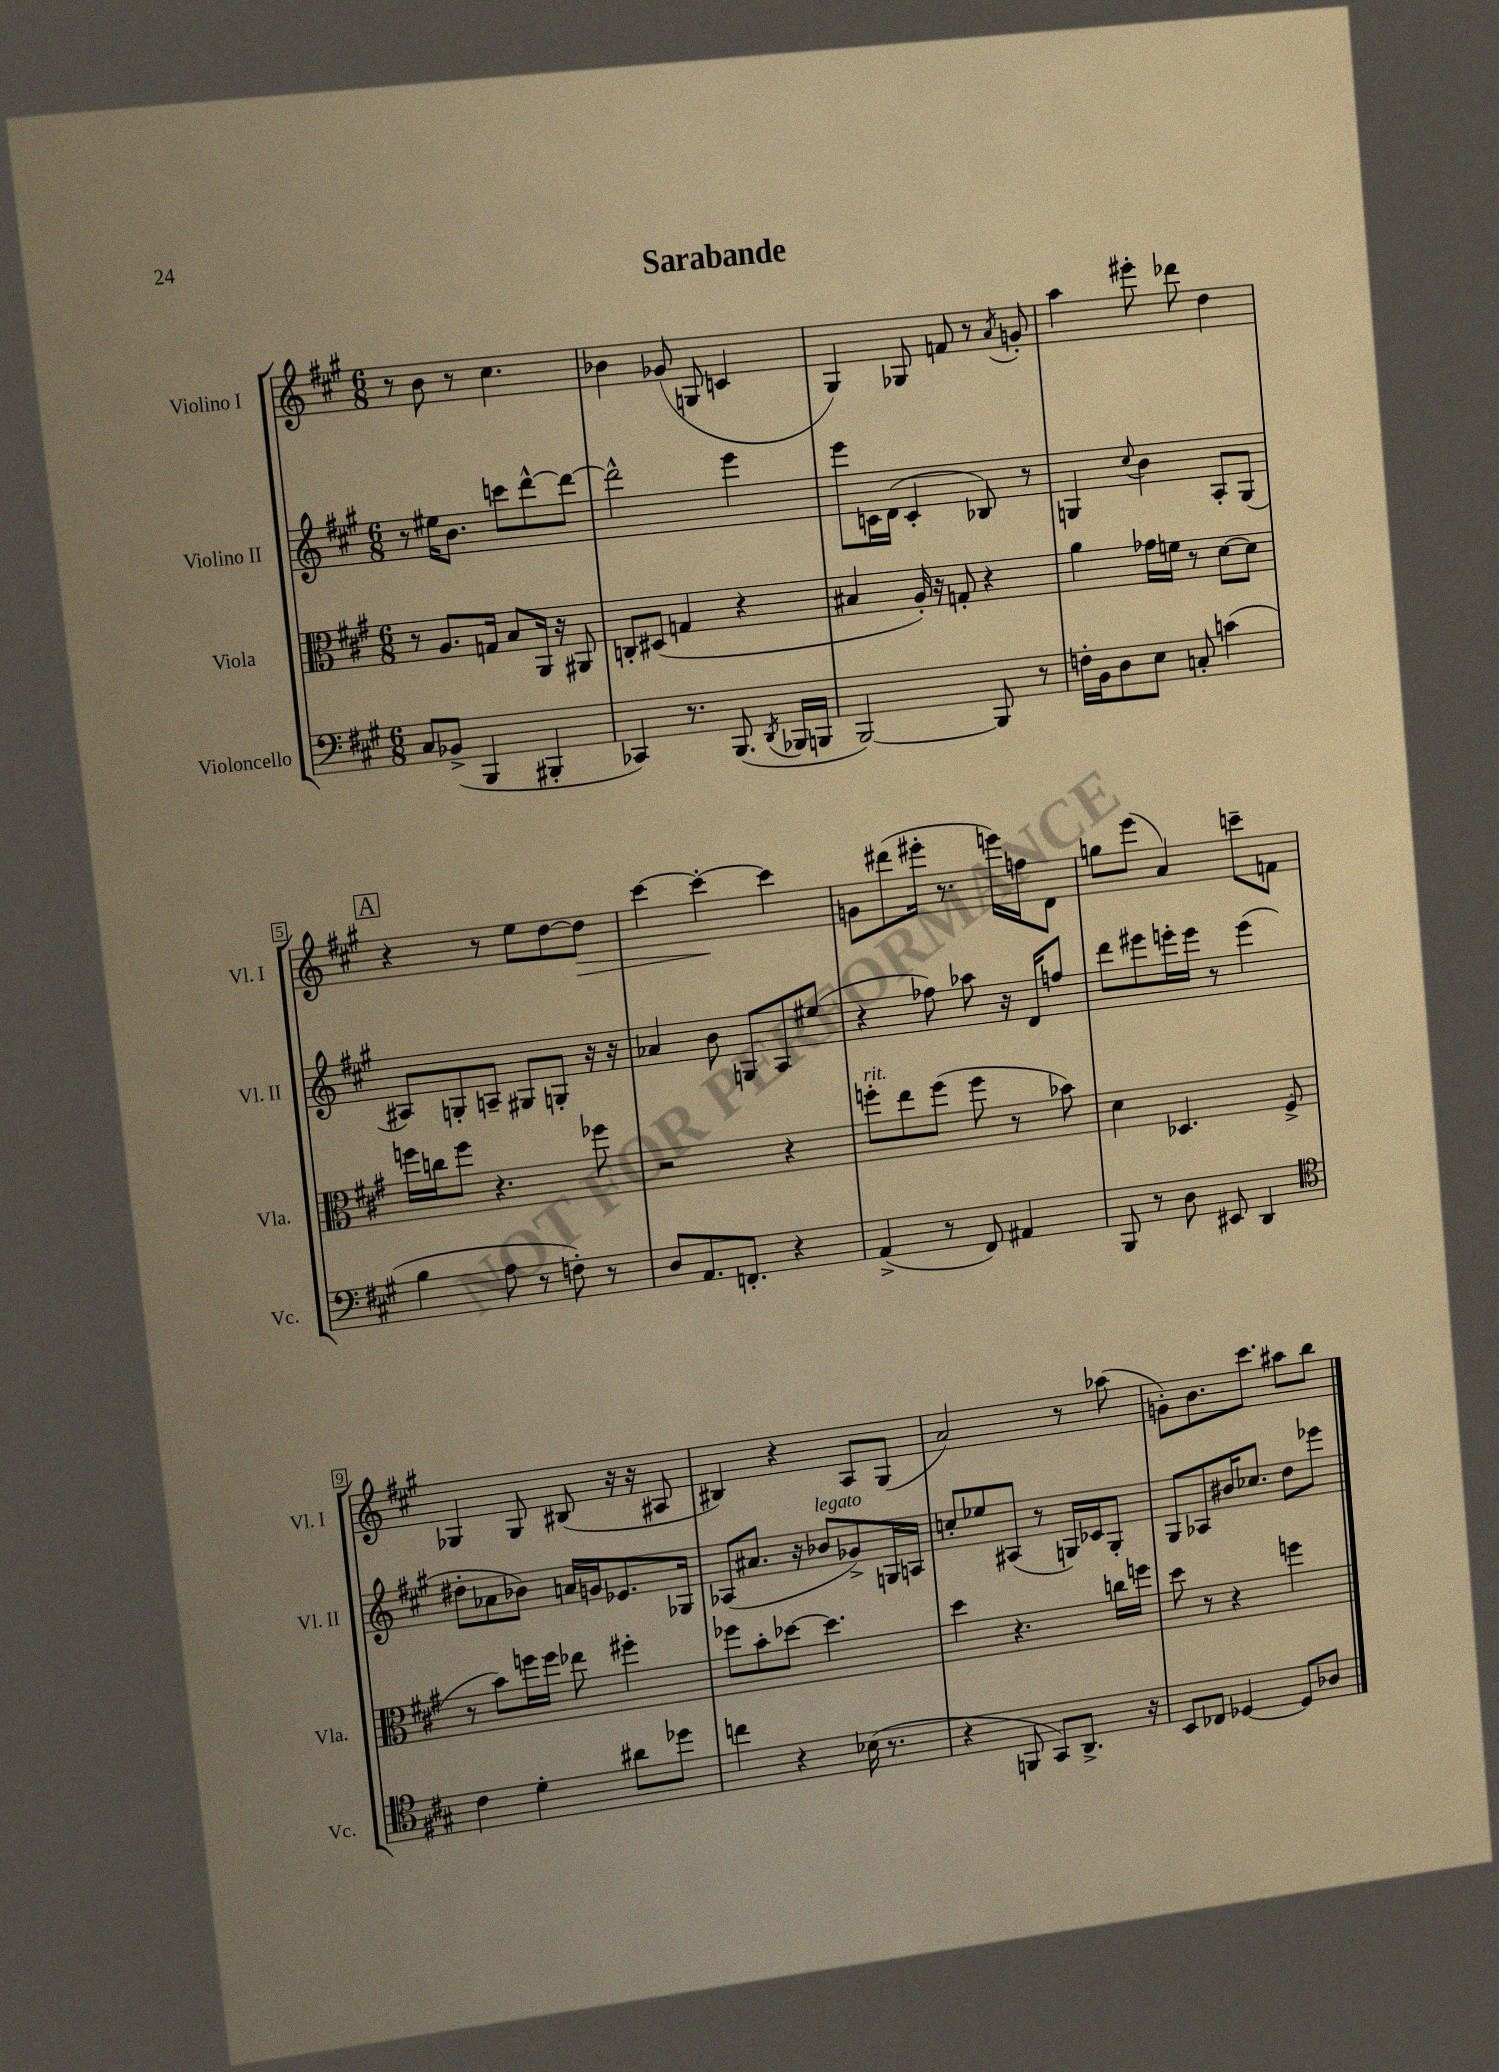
\header { title = "Sarabande" }
<<
\new StaffGroup <<
\new Staff = "s0" \with { instrumentName = "Violino I" shortInstrumentName = "Vl. I" } {
    \clef treble \key a \major \numericTimeSignature \time 6/8
    \autoBeamOff r8 b'8 r8 cis''4. |
    bes'4 ges'8( g8 c'4 |
    gis4) ges8 f'8 r8 \acciaccatura { a'8 } g'8-. |
    a''4 eis'''8-. des'''8 d''4 |
    \mark \markup { \box "A" } r4 r8 e''8[ d''8~ d''8]\> |
    cis'''4~ cis'''4~-.\! cis'''4 |
    g'8[ dis'''8( eis'''16]-. r8. e'''16[) f''16 d'8] |
    g''8[ e'''8]( a'4) c'''8[-- f'8] |
    ges4 ges8 bis8( r16 r16 ais8 |
    bis4) r4 a8[ gis8]( |
    a'2) r8 aes''8( |
    g'8[-.) b'8. cis'''8.] ais''8[ b''8] \bar "|." |
}
\new Staff = "s1" \with { instrumentName = "Violino II" shortInstrumentName = "Vl. II" } {
    \clef treble \key a \major \numericTimeSignature \time 6/8
    \autoBeamOff r8 eis''16[ b'8.] c'''8[ d'''8~-^ d'''8]~ |
    d'''2-^ e'''4 |
    e'''8[ c'16 d'16]( c'4-. bes8) r8 |
    g4 \appoggiatura { cis''8 } b'4 a8[-. g8]( |
    \mark \markup { \box "A" } ais8[) g8-. a8]-- gis8[ g8]-. r16 r16 |
    aes'4 b'8 g8[ a8 eis''8]( |
    r4 fes''8) aes''8 r16 d'16[ f''8] |
    d'''8[ eis'''8 e'''16-. e'''16] r8 e'''4( |
    dis''8[-. aes'8 bes'8]) a'16[ g'16 ees'8. ges16] |
    aes8[( ais'8.] r16 bes'8[^\markup { \italic "legato" } ges'8->) g16 a16] |
    c''8[-. ees''8 ais8]( r8 g16[) ces'16 g8]-. |
    gis8[ aes8 bis'16 ces''8.] d''8[ ees'''8] \bar "|." |
}
\new Staff = "s2" \with { instrumentName = "Viola" shortInstrumentName = "Vla." } {
    \clef alto \key a \major \numericTimeSignature \time 6/8
    \autoBeamOff r8 a8.[ g16] b8[ a,16] r16 ais,8 |
    c8[-. dis8]( g4 r4 |
    bis4 a16-.) r16 g8-. r4 |
    a'4 ges'16[ f'16] r8 d'8[~ d'8] |
    \mark \markup { \box "A" } f''16[ c''16 f''8] r4. fes''8 |
    r2 r4 |
    f''8[-.^\markup { \italic "rit." } e''8 f''8]( f''8 r8 bes'8) |
    d'4 des4. fis8->( |
    r8 b'8[) f''16 f''16] ees''8 fis''4-. |
    fes''8[ b'8-. des''8]~ des''4. |
    d''4 r4. c''16[ f''16] |
    d''8 r8 r4 f''4 \bar "|." |
}
\new Staff = "s3" \with { instrumentName = "Violoncello" shortInstrumentName = "Vc." } {
    \clef bass \key a \major \numericTimeSignature \time 6/8
    \autoBeamOff cis8[ bes,8]->( b,,4 bis,,4-. |
    ces,4) r8. b,,8.( \acciaccatura { d,8 } bes,,16[ b,,16] |
    b,,2~) b,,8 r8 |
    f16[-. b,16 d8 e8] c8-. c'4( |
    \mark \markup { \box "A" } b4 a8 r8 f8-.) r8 |
    d8[ a,8. f,8.]-. r4 |
    a,4->( r8 fis,8) ais,4 |
    b,,8 r8 d8 eis,8 d,4 |
    \clef tenor cis'4 d'4-. ais'8[ des''8] |
    c''4 r4 bes16( r8. |
    r4 f,8 gis,8[) a,8.]-> r16 |
    b,8[ ces8] des4~ des8[ aes8] \bar "|." |
}
>>
>>
\layout { \context { \Score \override BarNumber.stencil = #(make-stencil-boxer 0.1 0.3 ly:text-interface::print) } }
